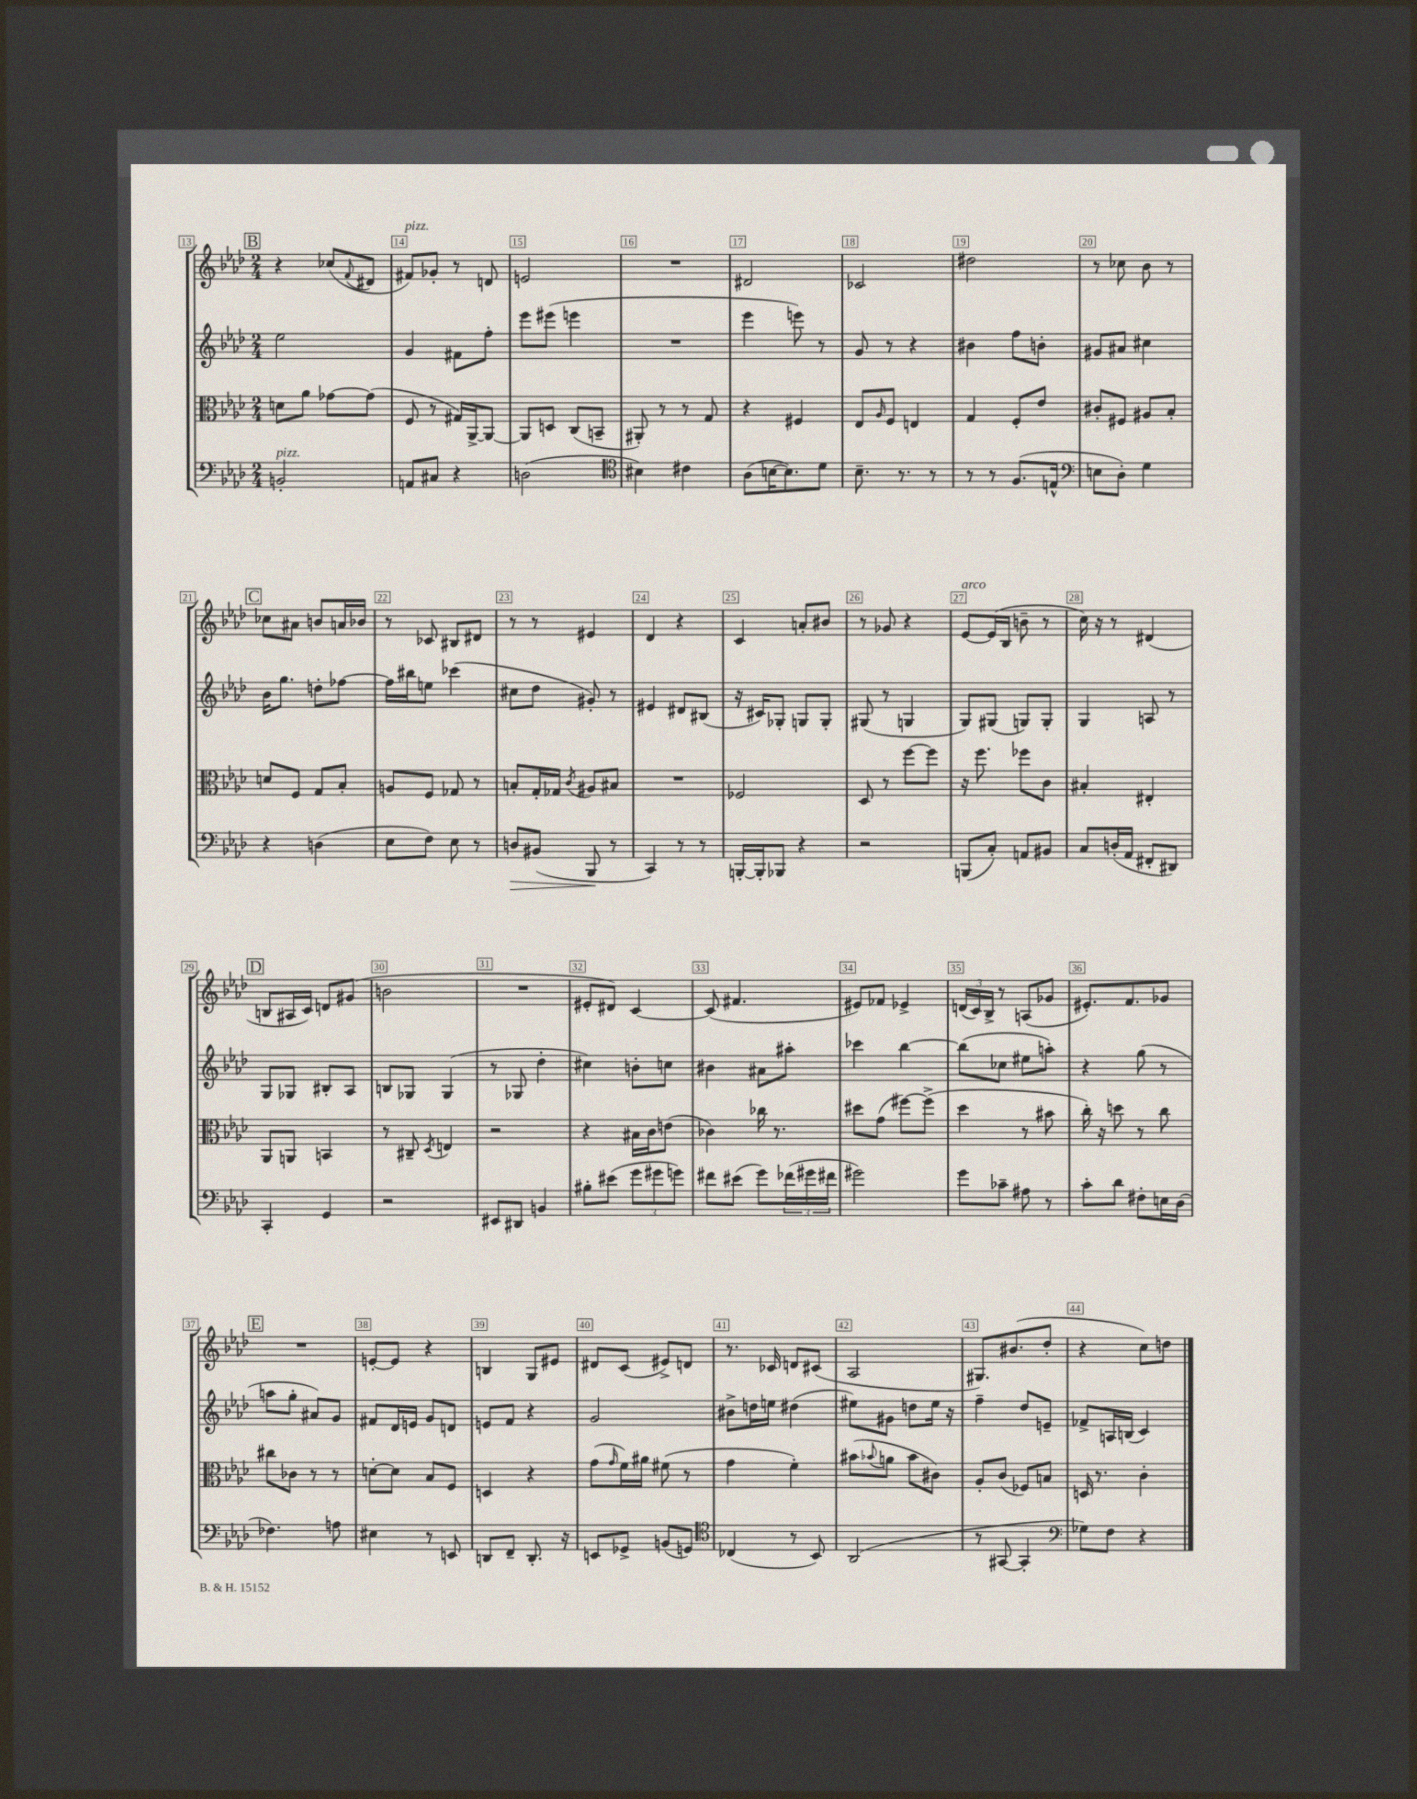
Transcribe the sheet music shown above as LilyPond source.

<<
\new StaffGroup <<
\new Staff = "s0" {
    \clef treble \key aes \major \numericTimeSignature \time 2/4
    \mark \markup { \box "B" } r4 ces''8( \appoggiatura { f'8 } dis'8 |
    fis'8^\markup { \italic "pizz." }) ges'8-. r8 d'8 |
    e'2 |
    R2 |
    dis'2 |
    ces'2 |
    dis''2 |
    r8 ces''8 bes'8 r8 |
    \mark \markup { \box "C" } ces''8 ais'8 b'8 a'16 bes'16 |
    r8 ces'8 bis8 dis'8 |
    r8 r8 eis'4 |
    des'4 r4 |
    c'4 a'8-. bis'8 |
    r8 ges'8 r4 |
    ees'8~^\markup { \italic "arco" } ees'16( bes16 b'8-- r8 |
    c''16) r16 r8 dis'4( |
    \mark \markup { \box "D" } b8 ais16 c'16) d'8 gis'8( |
    b'2 |
    R2 |
    eis'8-. dis'8) c'4~ |
    c'8( fis'4. |
    eis'8) fes'8 ees'4-> |
    \tuplet 3/2 { d'16( c'16) bes16-> } r8 a8( ges'8 |
    eis'8.-.) f'8. ges'8 |
    \mark \markup { \box "E" } R2 |
    e'8~-. e'8 r4 |
    b4 g8 eis'8 |
    dis'8 c'8( eis'8->) d'8 |
    r8. ces'16 d'8 cis'8( |
    aes2 |
    gis8.) bis'8.( des''8-. |
    r4 c''8) d''8 \bar "|." |
}
\new Staff = "s1" {
    \clef treble \key aes \major \numericTimeSignature \time 2/4
    \mark \markup { \box "B" } ees''2 |
    g'4 fis'8 f''8-. |
    ees'''8 eis'''8( e'''4 |
    R2 |
    ees'''4 e'''8) r8 |
    g'8 r8 r4 |
    bis'4 f''8 b'8-. |
    gis'8 ais'8 cis''4 |
    \mark \markup { \box "C" } bes'16 g''8. d''8-. fes''8~ |
    fes''16 bis''16 e''8 ces'''4( |
    cis''8 des''8 gis'8-.) r8 |
    eis'4 dis'8 bis8( |
    r16 cis'16) ges8-. g8 g8-. |
    gis8( r8 g4 |
    g8) gis8( g8) g8-. |
    g4 a8 r8 |
    \mark \markup { \box "D" } g8 ges8 bis8-. aes8 |
    b8 ges8 ges4( |
    r8 ges8 des''4-. |
    cis''4) b'8-. c''8 |
    bis'4 ais'8 ais''8-. |
    ces'''4 bes''4~ |
    bes''8( ces''8 eis''8 a''8-.) |
    r4 g''8( r8 |
    \mark \markup { \box "E" } a''8 g''8-. ais'8) g'8 |
    fis'8 des'16 e'16 g'8 d'8 |
    e'8 f'8 r4 |
    g'2 |
    bis'8-> d''16 e''16 dis''4( |
    eis''8) gis'8 d''8 eis''16 r16 |
    f''4-- des''8 e'8-- |
    fes'8-> a16 b16( c'4) \bar "|." |
}
\new Staff = "s2" {
    \clef alto \key aes \major \numericTimeSignature \time 2/4
    \mark \markup { \box "B" } d'8 aes'8 ges'8~ ges'8( |
    f8 r8 gis16) aes,16~-> aes,8~ |
    aes,8 d8 c8( b,8-- |
    ais,8-.) r8 r8 g8 |
    r4 fis4 |
    ees8 \grace { aes16 } f8 e4 |
    g4 f8-. ees'8 |
    cis'8-. fis8 ais8 bes8-. |
    \mark \markup { \box "C" } d'8 f8 g8 bes8-. |
    a8 f8 ges8 r8 |
    b8-. g16-. ges16 \acciaccatura { c'8 } ais8 bis8 |
    R2 |
    fes2 |
    des8 r8 f''8~ f''8 |
    r16 f''8. fes''8 c'8 |
    bis4-. eis4-. |
    \mark \markup { \box "D" } aes,8 a,8 b,4 |
    r8 cis8-- \acciaccatura { des8 } e4 |
    r2 |
    r4 bis16 c'16 e'8( |
    ces'4) ces''16 r8. |
    dis''8 g'8( fis''8~) fis''8->( |
    des''4 r8 bis'8 |
    c''16-.) r16 d''8 r8 c''8 |
    \mark \markup { \box "E" } cis''8 ces'8 r8 r8 |
    d'8~-. d'8 bes8 f8 |
    d4 r4 |
    g'8( \grace { g'16 } f'16) ais'16 fis'8( r8 |
    g'4 f'4-.) |
    bis'8( \appoggiatura { bes'8 } a'8 bes'8 cis'8) |
    aes8-. c'8( fes8) b8 |
    d16 r8. c'4-. \bar "|." |
}
\new Staff = "s3" {
    \clef bass \key aes \major \numericTimeSignature \time 2/4
    \mark \markup { \box "B" } b,2-.^\markup { \italic "pizz." } |
    a,8 cis8 r4 |
    d2( |
    \clef tenor bis4) cis'4 |
    aes8( b16~ b8.) des'8 |
    bes8.-- r8. r8 |
    r8 r8 f8.( e16-^ |
    \clef bass e8 des8-.) g4 |
    \mark \markup { \box "C" } r4 d4( |
    ees8 f8) ees8 r8 |
    d8\> bis,8( bes,,8\! r8 |
    c,4) r8 r8 |
    b,,16~-. b,,16-. bes,,8 r4 |
    r2 |
    b,,8( c8-.) a,8 bis,8 |
    c8 d16-.( aes,16 fis,8-. dis,8) |
    \mark \markup { \box "D" } c,4-. g,4 |
    r2 |
    eis,8 dis,8 b,4 |
    bis8-. eis'8( \tuplet 3/2 { g'8 gis'8 g'8) } |
    fis'8 eis'8( g'8) \tuplet 3/2 { fes'16( gis'16 fis'16 } |
    gis'2) |
    g'8 ces'8-- ais8 r8 |
    c'8-. des'8 fis8-. e16 des16( |
    \mark \markup { \box "E" } fes4.) a8 |
    eis4 r8 e,8 |
    d,8 f,8-- d,8.-. r16 |
    e,8 ges,8-> b,8( g,8) |
    \clef tenor ces4( r8 bes,8) |
    aes,2( |
    r8 gis,8~ gis,4-. |
    \clef bass ges8) f8 r4 \bar "|." |
}
>>
>>
\layout { \context { \Score currentBarNumber = #13 \override BarNumber.break-visibility = ##(#f #t #t) barNumberVisibility = #all-bar-numbers-visible \override BarNumber.stencil = #(make-stencil-boxer 0.1 0.3 ly:text-interface::print) } }
